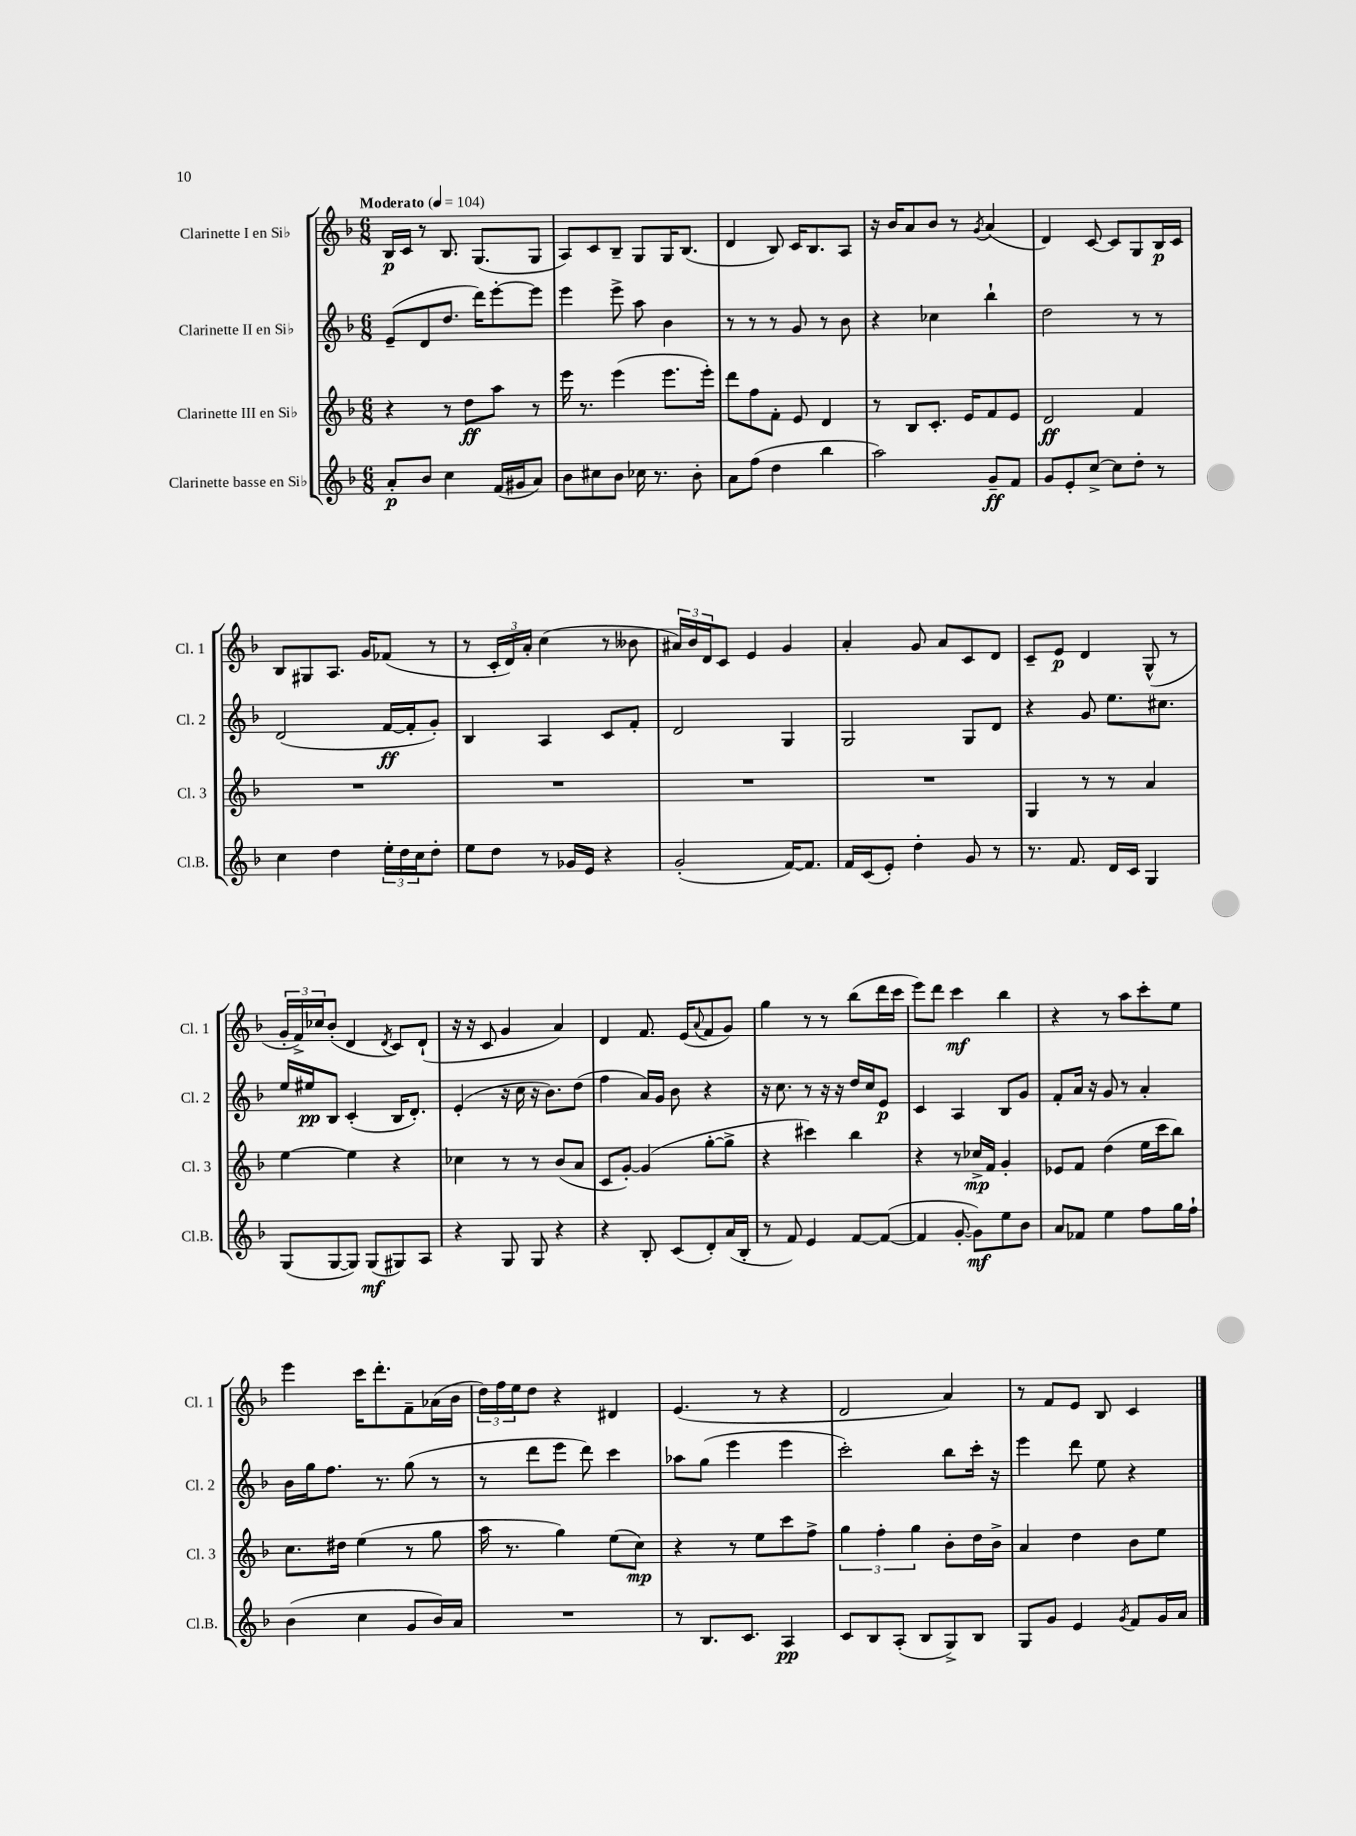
<<
\new StaffGroup <<
\new Staff = "s0" \with { instrumentName = "Clarinette I en Sib" shortInstrumentName = "Cl. 1" } {
    \clef treble \key f \major \numericTimeSignature \time 6/8 \tempo "Moderato" 4 = 104
    bes16\p c'16 r8 bes8. g8.( g8 |
    a8) c'8 bes8-- g8 g16 bes8.( |
    d'4 bes8) c'16 bes8. a8 |
    r16 bes'16 a'8 bes'8 r8 \acciaccatura { g'8 } a'4( |
    d'4) c'8~ c'8 g8 bes16\p c'16 |
    bes8 gis8 a8. g'16 fes'8( r8 |
    r8 \tuplet 3/2 { c'16-. d'16) a'16-. } c''4( r8 beses'8 |
    \tuplet 3/2 { ais'16) bes'16 d'16 } c'8 e'4 g'4 |
    a'4-. g'8 a'8 c'8 d'8 |
    c'8-- e'8\p d'4 g8-^( r8 |
    \tuplet 3/2 { g'16-. f'16->) ces''16 } bes'8-.( d'4 \acciaccatura { d'8 } c'8) d'8-!( |
    r16 r16 c'8 g'4 a'4) |
    d'4 f'8. e'16( \appoggiatura { a'8 } f'8 g'8) |
    g''4 r8 r8 bes''8( d'''16 c'''16 |
    e'''8) d'''8 c'''4\mf bes''4 |
    r4 r8 a''8 c'''8-. e''8 |
    e'''4 c'''16 d'''8.-. f'8-- aes'16( bes'16 |
    \tuplet 3/2 { d''16) f''16 e''16 } d''8 r4 dis'4 |
    e'4.( r8 r4 |
    d'2 a'4) |
    r8 f'8 e'8 bes8 c'4 \bar "|." |
}
\new Staff = "s1" \with { instrumentName = "Clarinette II en Sib" shortInstrumentName = "Cl. 2" } {
    \clef treble \key f \major \numericTimeSignature \time 6/8
    e'8--( d'8 d''8. d'''16) e'''8~-. e'''8 |
    e'''4 e'''8-> a''8 bes'4 |
    r8 r8 r8 g'8 r8 bes'8 |
    r4 ces''4 bes''4-! |
    d''2 r8 r8 |
    d'2( f'16~\ff f'16-. g'8-.) |
    bes4 a4 c'8 f'8-. |
    d'2 g4 |
    g2 g8 d'8 |
    r4 g'8 e''8. cis''8. |
    e''16 eis''16\pp bes8 c'4-.( bes16 d'8.-.) |
    e'4-.( r16 c''16 r16 bes'8.) d''8( |
    f''4 a'16) g'16 bes'8 r4 |
    r16 c''8. r8 r16 r16 d''16 c''16 e'8\p |
    c'4 a4 bes8 g'8 |
    f'8-. a'16 r16 g'8 r8 a'4-. |
    bes'16 g''16 f''8. r8. g''8( r8 |
    r8 d'''8 e'''8 d'''8) c'''4 |
    aes''8 g''8( e'''4 e'''4 |
    c'''2-.) bes''8 c'''16-. r16 |
    e'''4 d'''8 e''8 r4 \bar "|." |
}
\new Staff = "s2" \with { instrumentName = "Clarinette III en Sib" shortInstrumentName = "Cl. 3" } {
    \clef treble \key f \major \numericTimeSignature \time 6/8
    r4 r8 d''8\ff a''8 r8 |
    e'''16 r8. e'''4( e'''8. e'''16-.) |
    d'''8 f''8 f'8-. e'8 d'4 |
    r8 bes8 c'8.-. e'16 f'8 e'8 |
    d'2\ff f'4 |
    R2. |
    R2. |
    R2. |
    R2. |
    g4 r8 r8 a'4 |
    e''4~ e''4 r4 |
    ces''4 r8 r8 bes'8( a'8 |
    c'8 g'8~-.) g'4( g''8~-. g''8-> |
    r4 cis'''4) bes''4 |
    r4 r8 ces''16->\mp f'16 g'4-. |
    ees'8 f'8 d''4( e''16 c'''16 bes''8) |
    c''8. dis''16 e''4( r8 g''8 |
    a''16 r8. g''4) e''8( c''8\mp) |
    r4 r8 e''8 c'''8 f''8-> |
    \tuplet 3/2 { g''4 f''4-. g''4 } bes'8-. d''16 bes'16-> |
    a'4 d''4 bes'8 e''8 \bar "|." |
}
\new Staff = "s3" \with { instrumentName = "Clarinette basse en Sib" shortInstrumentName = "Cl.B." } {
    \clef treble \key f \major \numericTimeSignature \time 6/8
    a'8-.\p bes'8 c''4 f'16( gis'16 a'8) |
    bes'8 cis''8 bes'8 ces''16 r8. bes'8-. |
    a'8 f''8( d''4 bes''4 |
    a''2) g'8--\ff f'8 |
    g'8 e'8-. c''8~-> c''8 d''8-. r8 |
    c''4 d''4 \tuplet 3/2 { e''16-. d''16 c''16 } d''8-. |
    e''8 d''8 r8 ges'16 e'16 r4 |
    g'2-.( f'16~) f'8. |
    f'16 c'16( e'8-.) d''4-. g'8 r8 |
    r8. f'8. d'16 c'16 g4 |
    g8( g8~ g8) g8\mf( gis8) a8 |
    r4 g8 g8 r4 |
    r4 bes8-. c'8( d'8-.) a'16( bes16-. |
    r8 f'8) e'4 f'8~ f'8~( |
    f'4 g'8~-. g'8\mf) e''8 bes'8 |
    a'8 fes'8 e''4 f''8 g''16 f''16-! |
    bes'4( c''4 g'8 bes'16) a'16 |
    R2. |
    r8 bes8. c'8. a4\pp |
    c'8 bes8 a8-.( bes8 g8->) bes8 |
    g8 g'8 e'4 \acciaccatura { g'8 } f'8 g'16 a'16 \bar "|." |
}
>>
>>
\layout { \context { \Score \remove "Bar_number_engraver" } }
